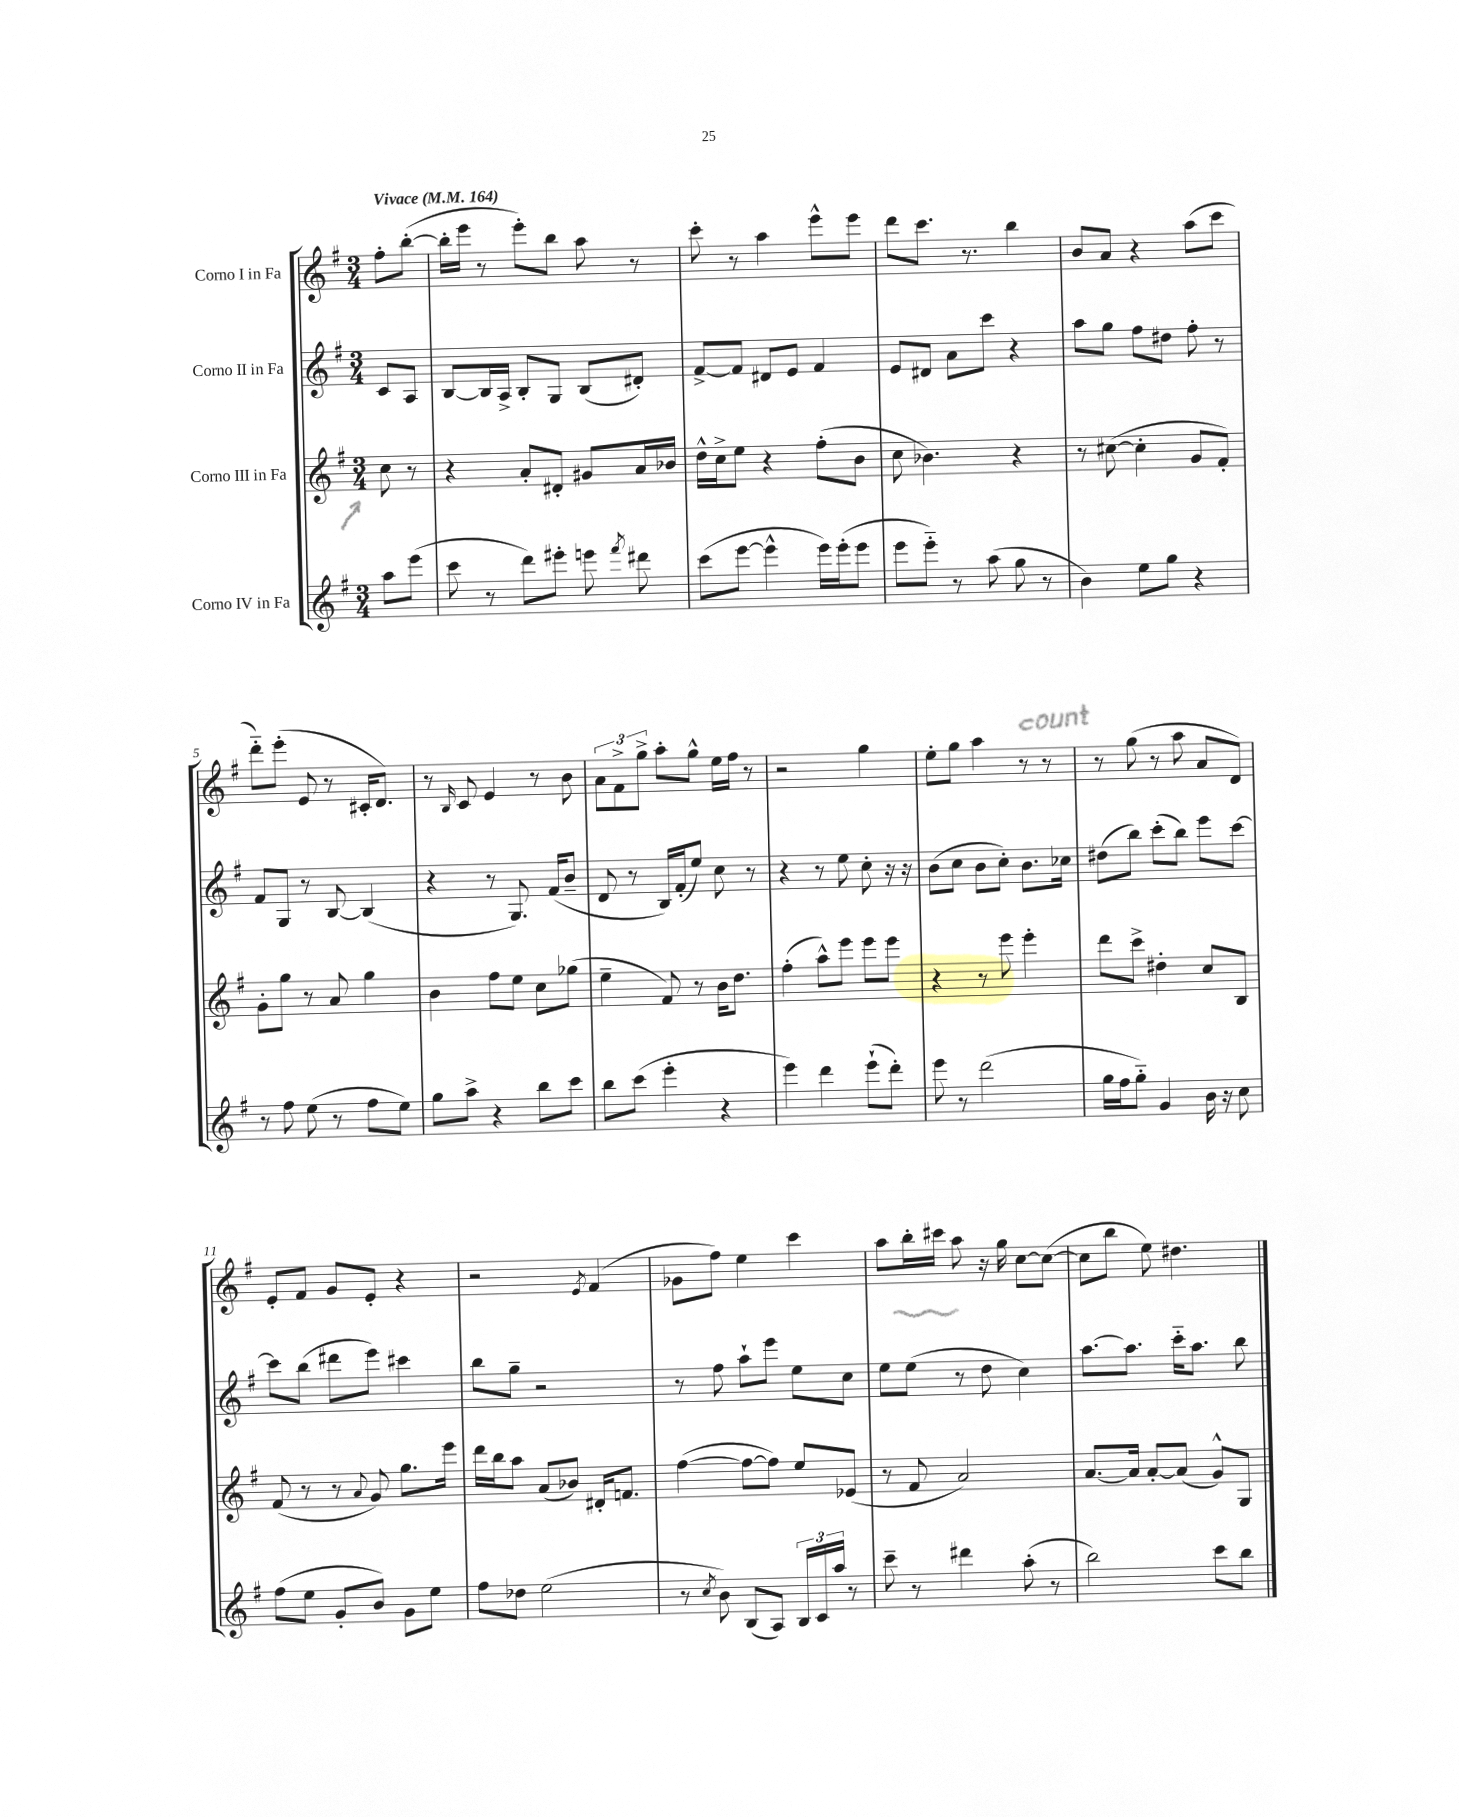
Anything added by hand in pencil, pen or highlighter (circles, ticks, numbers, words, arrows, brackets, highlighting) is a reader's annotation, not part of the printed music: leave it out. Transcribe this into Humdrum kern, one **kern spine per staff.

**kern	**kern	**kern	**kern
*part4	*part3	*part2	*part1
*staff4	*staff3	*staff2	*staff1
*I"Corno IV in Fa	*I"Corno III in Fa	*I"Corno II in Fa	*I"Corno I in Fa
*clefG2	*clefG2	*clefG2	*clefG2
*k[f#]	*k[f#]	*k[f#]	*k[f#]
*M3/4	*M3/4	*M3/4	*M3/4
*MM164	*MM164	*MM164	*MM164
=	=	=	=
!	!	!	!LO:TX:a:B:t=Vivace
8aa\L	8cc\	8c/L	8ff#'\L
(8eee\J	8r	8A/J	([8bb'\J
=1	=1	=1	=1
8ccc\	4r	[8B/L	16bb'\LL]
.	.	.	16eee\JJ
8r	.	16B/L]	8r
.	.	16A^/JJ	.
8ddd\L)	8a'/L	8B'/L	8eee'\L)
8eee#X'\J	8d#X'/J	8G/J	8bb\J
8eeen\	8g#X/L	(8B/L	8aa\
8qfff#/	.	.	.
8ddd#X\	16a/L	8d#X'/J)	8r
.	16b-X/JJ	.	.
=2	=2	=2	=2
(8ccc\L	16dd^^\LL	[8f#^/L	8ccc'\
.	16cc^\J	.	.
[8eee\J	8ee\J	8f#/J]	8r
4eee^^\]	4r	8d#X/L	4aa\
.	.	8e/J	.
16eee\LL)	(8ff#'\L	4f#/	8eee^^\L
(16eee'\J	.	.	.
8eee\J	8b\J	.	8eee\J
=3	=3	=3	=3
8eee\L	8cc\	8e/L	8ddd\L
8eee\J)	4.b-X\)	8d#X/J	8.ccc\J
8r	.	8a\L	.
.	.	.	8.r
(8aa\	.	8ccc\J	.
8gg\	4r	4r	4bb\
8r	.	.	.
=4	=4	=4	=4
4b\)	8r	8aa\L	8b/L
.	([8cc#X\	8gg\J	8a/J
8ee\L	4cc#'\]	8ff#\L	4r
8gg\J	.	8dd#X\J	.
4r	8g/L	8ff#'\	(8aa\L
.	8f#'/J)	8r	8ccc\J
!!LO:LB:g=z
=5	=5	=5	=5
8r	8g'\L	8f#/L	8ddd\L)
8ff#\	8gg\J	8G/J	(8eee'\J
(8ee\	8r	8r	8e/
8r	8a/	[8B/	8r
8ff#\L	4gg\	(4B/]	16c#X'/KL
.	.	.	8.d/J)
8ee\J)	.	.	.
=6	=6	=6	=6
8gg\L	4b\	4r	8r
.	.	.	16qqB/
8aa^\J	.	.	8c/
4r	8ff#\L	8r	4e/
.	8ee\J	8.G/)	.
8bb\L	8cc\L	.	8r
.	.	(16f#/KL	.
8ccc\J	(8gg-X\J	8b~/J	8b\
=7	=7	=7	=7
8bb\L	4ee~\	8d/	12a\L
.	.	.	12f#^\
(8ccc\J	.	8r	.
.	.	.	12gg^\J
4eee'\	8f#/)	16B/LL)	8aa'\L
.	.	(16f#'/J	.
.	8r	8ee/J)	8gg^^\J
4r	16b\KL	8cc\	16ee\LL
.	8.dd\J	.	16ff#\JJ
.	.	8r	8r
=8	=8	=8	=8
4eee\)	(4ff#'\	4r	2r
4ddd\	8aa^^\L)	8r	.
.	8eee\J	8ee\	.
(8eee`\L	8eee\L	8cc'\	4gg\
8ddd'\J)	8eee\J	16r	.
.	.	16r	.
=9	=9	=9	=9
8eee\	4r	(8b\L	8ee'\L
8r	.	8cc\J	8gg\J
(2ddd\	8r	8b\L	4aa\
.	8eee\	8cc'\J)	.
.	4eee'\	8.b\L	8r
.	.	.	8r
.	.	16cc-X\Jk	.
=10	=10	=10	=10
16gg\LL	8ddd\L	(8dd#X\L	8r
16ff#\J	.	.	.
8gg\J)	8ccc^\J	8bb\J)	(8gg\
4g/	4dd#X'\	(8ccc'\L	8r
.	.	8bb\J)	8aa\
16b\	8cc/L	8eee\L	8a/L
16r	.	.	.
8cc\	8B/J	[8ccc\J	8d/J)
!!LO:LB:g=z
=11	=11	=11	=11
(8ff#\L	(8f#/	8ccc\L]	8e'/L
8ee\J	8r	(8bb\J	8f#/J
8g'/L	8r	8ddd#X\L	8g/L
.	8qqa/	.	.
8b/J)	8g/)	8eee\J)	8e'/J
8g\L	8.gg\L	4ccc#X\	4r
8ee\J	.	.	.
.	16eee\Jk	.	.
=12	=12	=12	=12
8ff#\L	16ddd\LL	8bb\L	2r
.	16bb\J	.	.
8dd-X\J	8aa\J	8gg~\J	.
(2ee\	(8a/L	2r	.
.	8b-X/J)	.	.
.	.	.	8qe/
.	16d#X'/KL	.	(4f#/
.	8.fn/J	.	.
=13	=13	=13	=13
8r	([4ff#\	8r	8g-X\L
8qcc/	.	.	.
8b\)	.	8ff#\	8ff#\J)
(8B/L	8ff#\L_	8aa`\L	4ee\
8A/J)	8ff#\J])	8eee\J	.
24B/LL	8ee/L	8ee\L	4ccc\
24c/	.	.	.
24aa/JJ	.	.	.
8r	(8e-X/J	8cc\J	.
=14	=14	=14	=14
8ccc~\	8r	8ee\L	8aa\L
8r	8f#/	(8ee\J	16bb'\L
.	.	.	16ccc#X\JJ
4ddd#X\	2a/)	8r	8aa\
.	.	8dd\	16r
.	.	.	16gg\
(8aa'\	.	4cc\)	[8cc\L
8r	.	.	(8cc\J_
=15	=15	=15	=15
2bb\)	[8.a/L	[8.aa\L	8cc\L]
.	.	.	8bb\J
.	16a/Jk]	8.aa\J]	.
.	[8a'/L	.	8ee\)
.	(8a/J]	16ccc\KL	4.dd#X\
.	.	8.aa\J	.
8ccc\L	8g^^/L)	.	.
8bb\J	8G/J	8bb\	.
==	==	==	==
*-	*-	*-	*-
